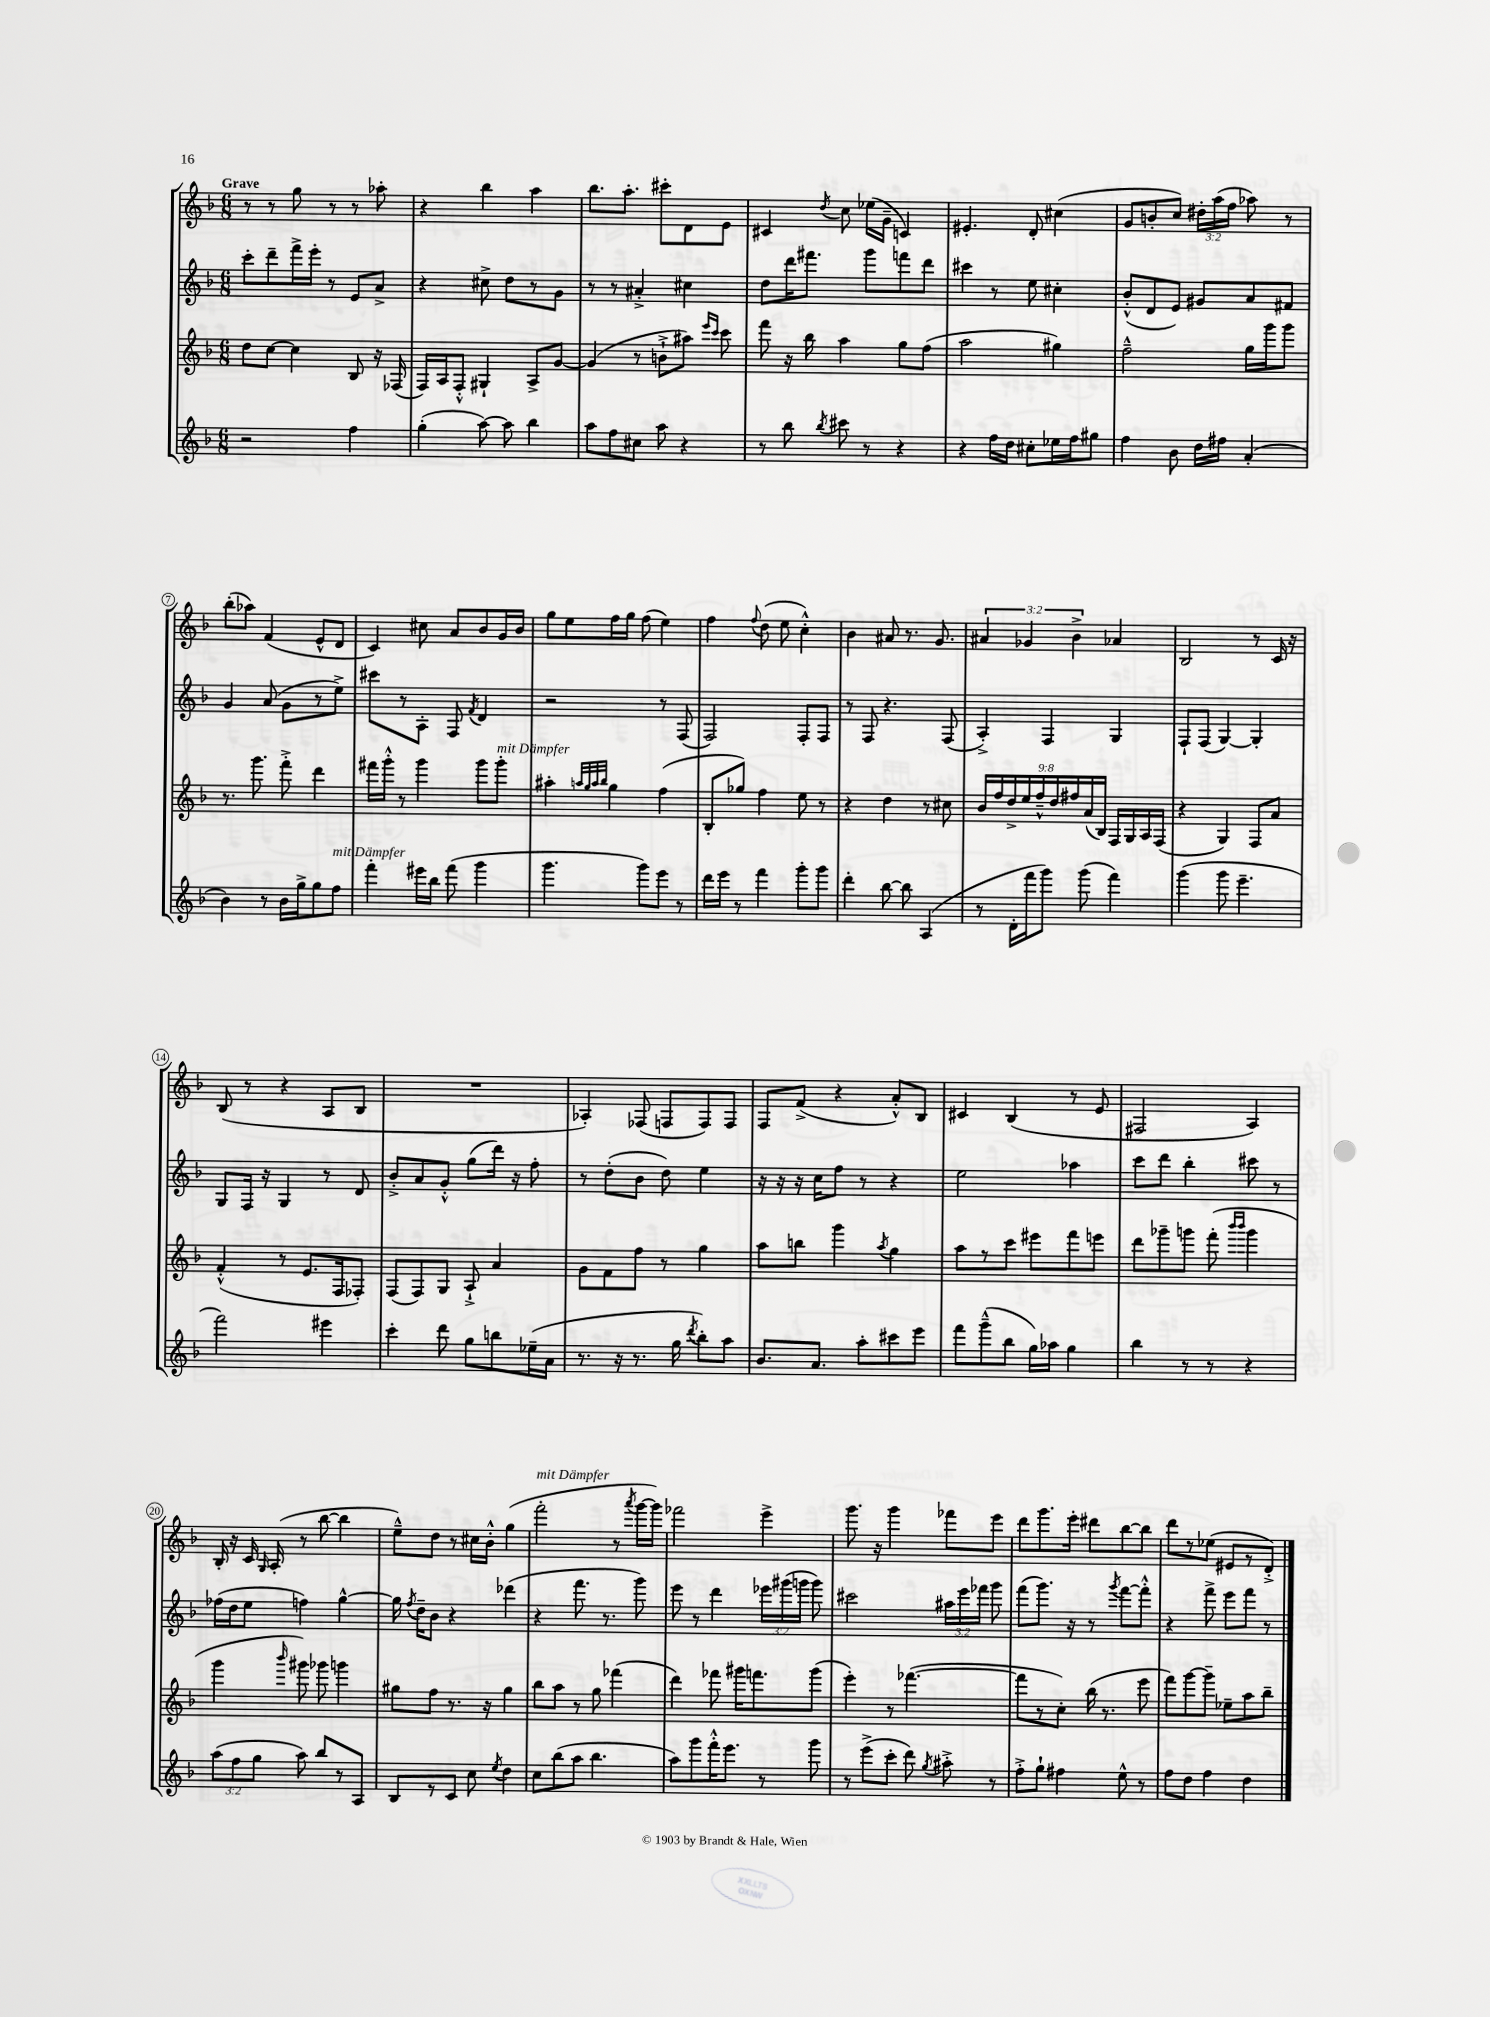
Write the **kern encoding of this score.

**kern	**kern	**kern	**kern
*staff4	*staff3	*staff2	*staff1
*clefG2	*clefG2	*clefG2	*clefG2
*k[b-]	*k[b-]	*k[b-]	*k[b-]
*M6/8	*M6/8	*M6/8	*M6/8
2r	8dd	8ccc'	8r
.	[8cc	8ddd~	8r
.	4cc]	16fff^	8gg
.	.	16eee'	.
.	.	8r	8r
4ff	8B-	8e	8r
.	16r	8a^	8aa-'
.	(16F-	.	.
=	=	=	=
(4gg'	16F)	4r	4r
.	16A	.	.
.	8F'^^	.	.
[8aa)	4G#`	8cc#^	4bb-
8aa]	.	8dd	.
4bb-	8A^	8r	4aa
.	[8g	8g	.
=	=	=	=
8aa	(4g]	8r	8.bb-
8ff	.	8r	.
.	.	.	8.aa'
8cc#	8r	4a#'^	.
8aa	8b`^	.	8ccc#'
4r	8aa#)	4cc#	8d
.	16qqeee	.	.
.	16qqccc	.	.
.	8ccc	.	8e
=	=	=	=
8r	8fff	8dd	4c#
8bb-	16r	16ddd	.
.	16bb-	8.fff#	.
8qbb-	.	.	8qdd
8ccc#	4aa	.	8cc
8r	.	8ggg	(16ee-
.	.	.	16g~
4r	8gg	8fff	4c)
.	(8ff	8ddd	.
=	=	=	=
4r	2aa	4ccc#	4.e#'
16ff	.	8r	.
16dd	.	.	.
8cc#'	.	8ee	8d'
16ee-	4gg#)	4cc#'	(4cc#
16ff	.	.	.
8gg#	.	.	.
=	=	=	=
4ff	2ff~^^	(8b-'^^	8g
.	.	8d	8b'
8b-	.	8e)	8cc)
16dd	.	8g#	24dd#'
.	.	.	(24aa
16ff#	.	.	.
.	.	.	24ff
(4a'	16gg	8a	8aa-)
.	16ggg	.	.
.	8ggg	8f#	8r
=	=	=	=
4b-)	8.r	4g	(8bb-'
.	.	.	8aa-)
.	8.ggg	.	.
8r	.	(8a	(4f
16b-	8fff'^	8g	.
16gg^	.	.	.
8gg	4ddd	8r	8e^^
8ff	.	8ee^)	8d
=	=	=	=
4fff'	16fff#	8ccc#	4c)
.	16ggg'^^	.	.
.	8r	8r	.
16eee#	4ggg	8A'	8cc#
16bb-	.	.	.
(8fff	.	8F	8a
.	.	8qf	.
4ggg	8ggg	4d	8b-
.	8ggg'	.	16g
.	.	.	16b-
=	=	=	=
4.ggg	4aa#'	2r	8gg
.	.	.	8ee
.	32qqaa	.	.
.	32qqgg	.	.
.	32qqaa	.	.
.	32qqbb-	.	.
.	4gg	.	16ff
.	.	.	16gg
8ggg)	.	.	(8ff
8eee	(4ff	8r	4ee)
8r	.	(8F	.
=	=	=	=
16ddd	8B-'	2F)	4ff
16eee	.	.	.
8r	8gg-)	.	.
.	.	.	8qqff
4fff	4ff	.	(8dd
.	.	.	8ee
8ggg'	8ee	8F'	4cc'^^)
8ggg	8r	8F	.
=	=	=	=
4ddd'	4r	8r	4b-
.	.	8F	.
[8bb-	4dd	4.r	8a#
8bb-]	.	.	8.r
(4A	8r	.	.
.	.	.	8.g
.	8cc#	(8F	.
=	=	=	=
8r	18b-	4A'^)	6a#
.	18ff	.	.
.	18dd^	.	.
16d'	.	.	.
.	18ee	.	6g-
16fff	.	.	.
.	18ff~^^	.	.
8ggg)	.	4F	.
.	18dd	.	.
.	18ff#	.	6b-^
(8ggg	.	.	.
.	(18a	.	.
.	18B-)	.	.
4fff)	16F	4G	4a-
.	16G	.	.
.	16A	.	.
.	(16F	.	.
=	=	=	=
(4ggg	4r	8F`	2B-
.	.	(8F	.
8ggg	4G)	[4G)	.
4.eee~	.	.	.
.	8F	4G']	8r
.	8a	.	16c
.	.	.	16r
=	=	=	=
2fff)	(4f'^^	8G	(8B-
.	.	16F	8r
.	.	16r	.
.	8r	4G	4r
.	8.e	.	.
4eee#	.	8r	8A
.	16F	.	.
.	8F-')	8d	8B-
=	=	=	=
4ccc'	(8F	8b-'^	2.r
.	8F)	8a	.
8ddd	8G	8g'^^	.
8gg	8A`^	(8gg	.
8bb	4a	16ddd)	.
.	.	16r	.
(16ee-~	.	8ff'	.
16a	.	.	.
=	=	=	=
8.r	8g	8r	4A-')
.	8f	(8dd'	.
16r	.	.	.
8.r	8ff	8b-	(8F-
.	8r	8dd)	8F
16gg	.	.	.
8qddd	.	.	.
8bb-')	4gg	4ee	8F)
8aa	.	.	8F
=	=	=	=
8.b-	8aa	16r	8F
.	.	16r	.
.	8bb	16r	(8f^
8.a	.	16cc	.
.	4ggg	8ff	4r
8aa'	.	8r	.
.	8qaa	.	.
8ccc#	4gg	4r	8a'^^)
8eee	.	.	8B-
=	=	=	=
8fff	8aa	2ee	4c#
(8ggg~^^	8r	.	.
8bb-	8ccc	.	(4B-
16gg)	8eee#	.	.
16aa-	.	.	.
4gg	8fff	4aa-	8r
.	8eee	.	8e
=	=	=	=
4bb-	8ddd	8ccc	2F#
.	8ggg-~	8ddd	.
8r	8ggg	4bb-'	.
8r	(8fff'	.	.
.	16qqbbb-	.	.
.	16qqbbb-	.	.
4r	4ggg	8ccc#	4A)
.	.	8r	.
=	=	=	=
(12aa	4ggg	(16ff-	16B-'
.	.	16dd	16r
12ff	.	.	.
.	.	8ee	16c
12gg	.	.	.
.	.	.	16qqG
.	.	.	(16A'
.	16qqbbb-	.	.
8aa)	8ggg#)	4ff)	8r
8bb-	8ggg-	.	[8bb-
8r	4ggg	[4gg^^	4bb-]
8A	.	.	.
=	=	=	=
8B-	8gg#	16gg]	8ee~^^)
.	.	8qff	.
.	.	16dd~	.
8r	8ff	8b-	8dd
8c	8.r	4r	8r
8cc	.	.	16cc#
.	16r	.	16b-'^^
8qee	.	.	.
4dd	4gg#	(4ddd-	(4gg
=	=	=	=
8cc	8bb-	4r	2fff'
(8bb-	8aa	.	.
8aa	8r	8.fff	.
4.bb-	8gg	.	.
.	.	8.r	.
.	(4fff-	.	8r
.	.	.	8qaaa
.	.	8ggg)	[16ggg
.	.	.	16ggg])
=	=	=	=
8aa)	4ddd)	8eee	2fff-
8ggg	.	8r	.
16fff'^^	8fff-	4ddd	.
8.eee	.	.	.
.	16ggg#	.	.
.	8.fff	.	.
8r	.	24eee-	4eee^
.	.	(24ggg#	.
.	.	24ggg	.
8ggg	(8ggg#	8ggg)	.
=	=	=	=
8r	4eee')	2ccc#	8.ggg
(8eee^	.	.	.
.	.	.	16r
8ccc'	8r	.	4ggg
8ddd)	([4.fff-	.	.
8qgg	.	.	.
8aa#'^	.	24aa#	8fff-
.	.	24eee	.
.	.	24fff-	.
8r	.	8ggg	8eee
=	=	=	=
8ff'^	8fff-]	(8fff	8ddd
8gg`	8r	8.ggg)	8.ggg
4ff#	8cc')	.	.
.	.	16r	16eee'
.	(16bb-	8r	8ddd#
.	8.r	.	.
.	.	8qggg	.
8ee^^	.	[8fff	[8bb-
8r	8eee	8fff'^^]	8bb-]
=	=	=	=
8ff	8fff)	4r	8ddd
8dd	[8ggg	.	8r
4ff	8ggg~]	8fff^	(8ee-
.	8ee-~	8eee	8e#
4dd	8aa	8fff	8r
.	8bb-~	8r	8d'^)
==	==	==	==
*-	*-	*-	*-
